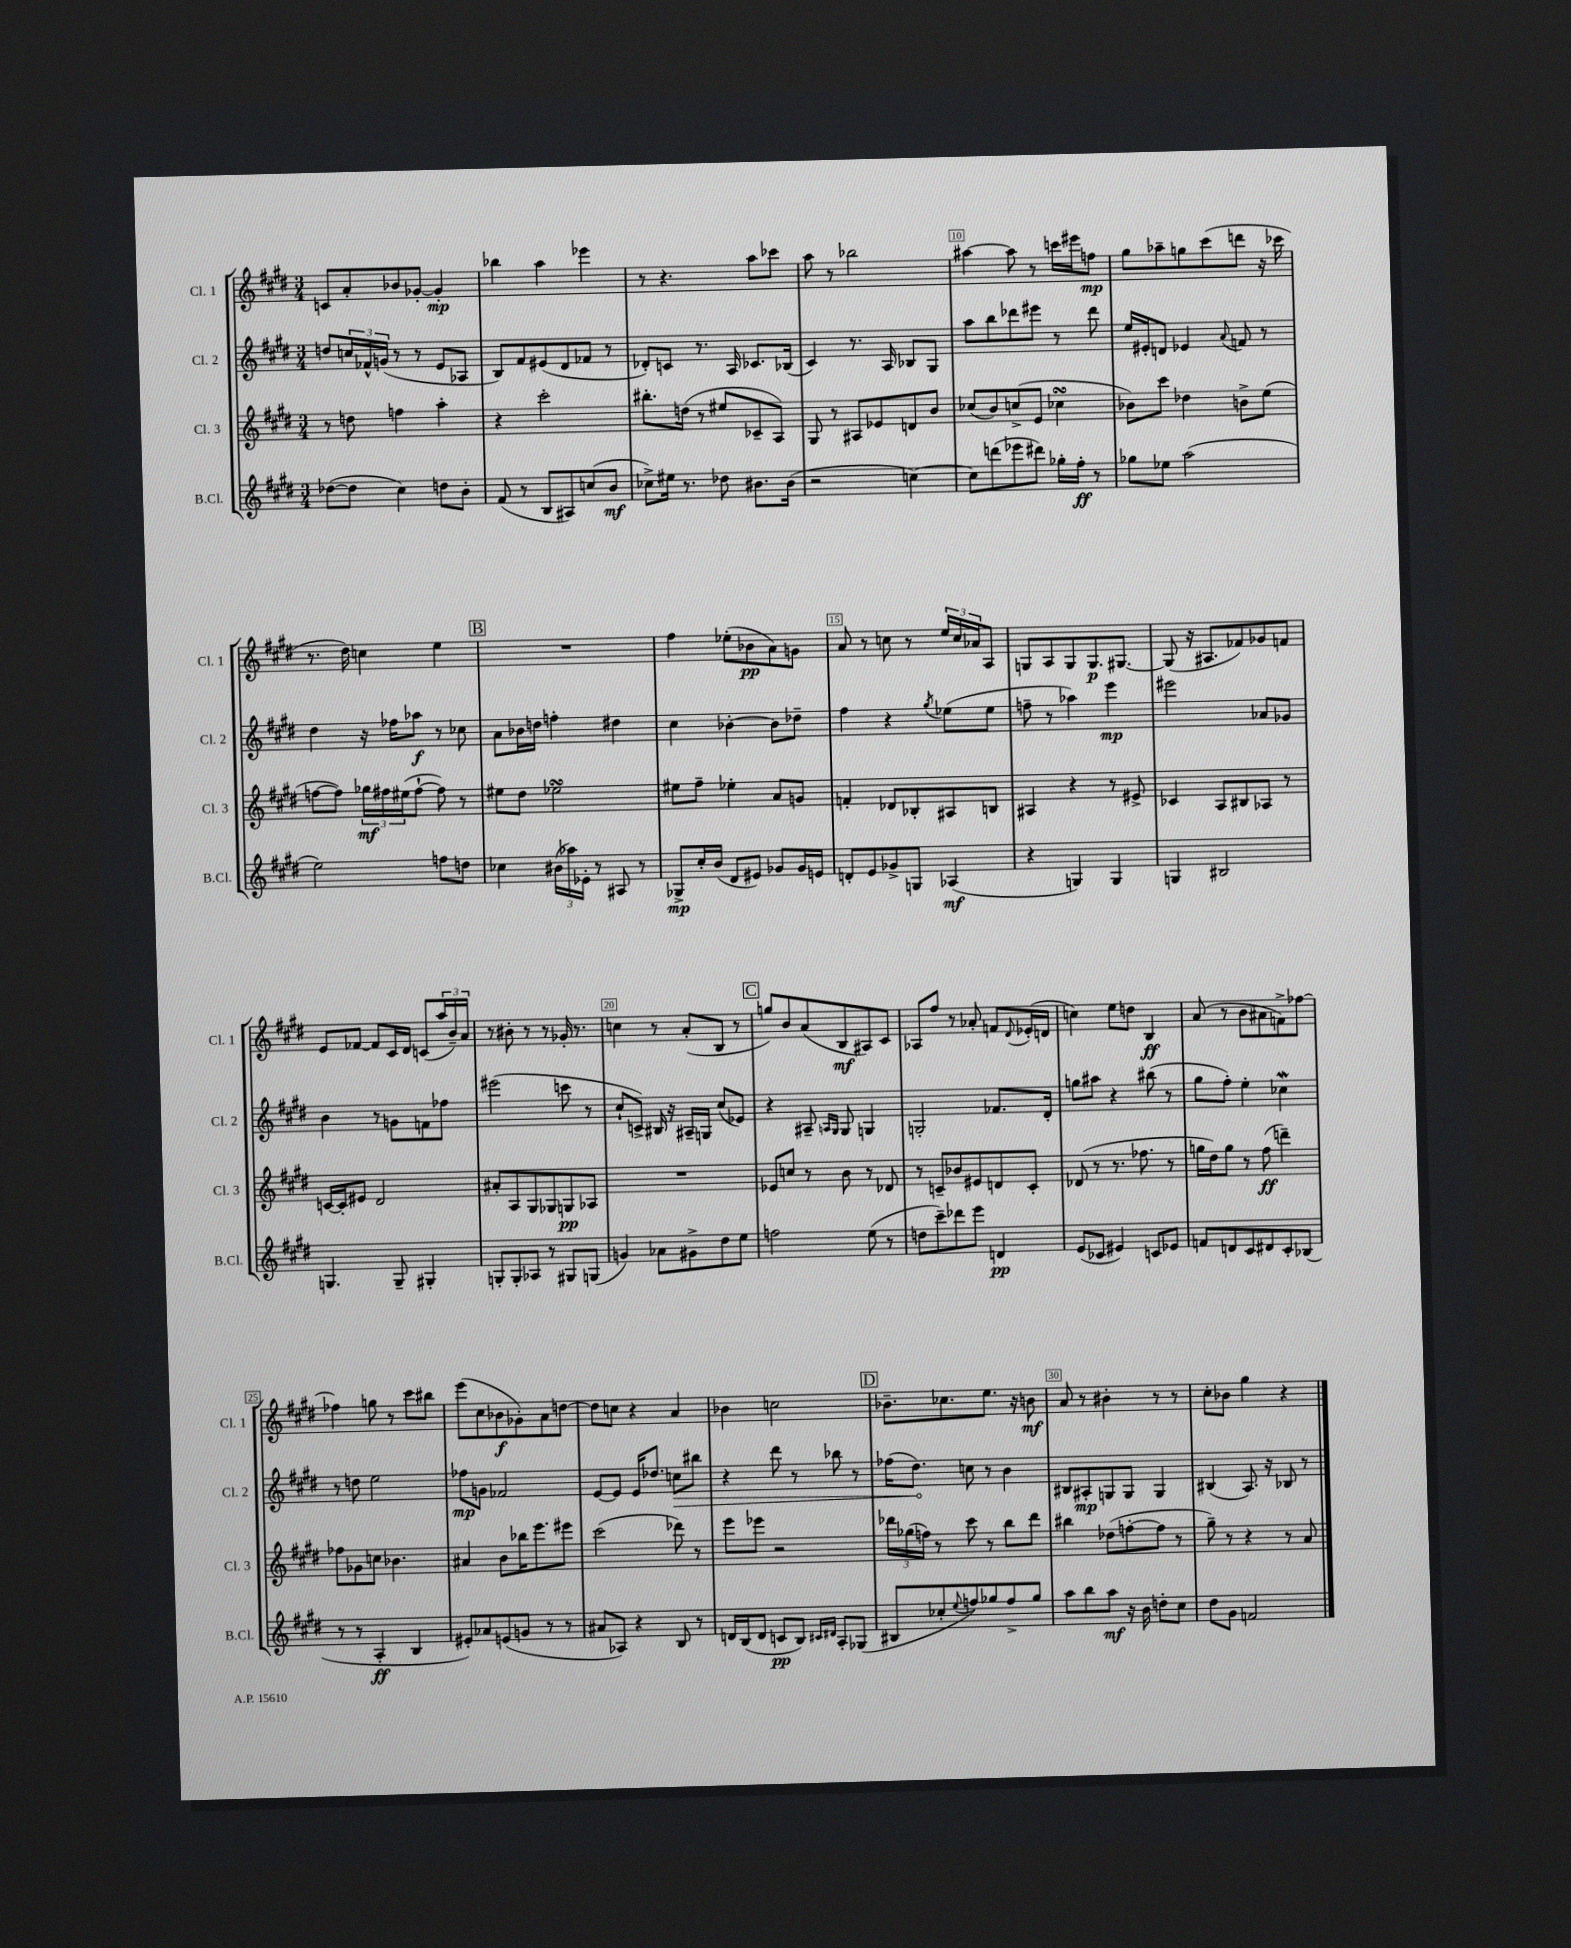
<<
\new StaffGroup <<
\new Staff = "s0" \with { instrumentName = "Cl. 1" shortInstrumentName = "Cl. 1" } {
    \clef treble \key e \major \numericTimeSignature \time 3/4
    c'8 a'8-. bes'8 ges'8~-. ges'4-.\mp |
    bes''4 a''4 ees'''4 |
    r8 r4. a''8 ces'''8 |
    a''8 r8 bes''2 |
    ais''4~ ais''8 r8 c'''16 eis'''16 f''8\mp |
    gis''8 aes''8-- g''8 cis'''8( d'''8 r16 ces'''16 |
    r8. dis''16) c''4 e''4 |
    \mark \markup { \box "B" } R2. |
    fis''4 ees''8-.( bes'8\pp a'8) g'8 |
    a'8 r8 c''8 r8 \tuplet 3/2 { e''16 c''16 aes'16 } a8 |
    g8 a8 g8 g8.\p gis8.~ |
    gis8( r16 ais8. fes'8) ges'8 f'8 |
    e'8 fes'8~ fes'8 cis'16 dis'16 c'8( \tuplet 3/2 { a''16 b'16--) a'16 } |
    r8 bis'8-. r8 r8 ges'16-. r8. |
    c''4 r8 a'8-.( b8 r8 |
    \mark \markup { \box "C" } g''8) b'8 a'8( b8\mf ais8) cis'8 |
    aes8 fis''8 r8 aes'8-. f'8 \appoggiatura { dis'8 } ees'16-.( d'16 |
    c''4) e''8 d''8 b4\ff |
    a'8( r8 b'8 ais'8 f'8->) fes''8~ |
    fes''4 g''8 r8 cis'''8 bis''8 |
    e'''8( cis''8 bes'8\f ges'8-.) a'8 d''8~ |
    d''8 c''8 r4 a'4 |
    bes'4 c''2 |
    \mark \markup { \box "D" } bes'8.-- ces''8. e''8. r16 b'8\mf |
    a'8 r8 bis'4-. r8 r8 |
    cis''8-. bes'8 gis''4 r4 \bar "|." |
}
\new Staff = "s1" \with { instrumentName = "Cl. 2" shortInstrumentName = "Cl. 2" } {
    \clef treble \key e \major \numericTimeSignature \time 3/4
    d''8 \tuplet 3/2 { c''16 fes'16-^ g'16( } r8 r8 e'8 aes8 |
    b8) fis'8 eis'8( dis'8 fes'8 r8 |
    des'8-.) c'8 r8. a16 ces'8. bes16( |
    cis'4) r8. a16 bes8 gis8 |
    a''8 b''8 des'''8 eis'''8 r8 des'''8 |
    e''16 eis'16-. d'8 ees'4 \appoggiatura { a'8 } f'8 r8 |
    dis''4 r16 fes''16 aes''8\f r8 ces''8 |
    \mark \markup { \box "B" } a'8 bes'16 d''16 f''4-. dis''4 |
    cis''4 bes'4~-. bes'8 des''8-- |
    fis''4 r4 \acciaccatura { gis''8 } ees''8( ees''8 |
    f''8-- r8 aes''4) e'''4\mp |
    eis'''2 aes'8 ges'8 |
    b'4 r8 g'8 f'8 fes''8 |
    eis'''2( c'''8 r8 |
    cis''8-! c'8->) bis16 r16 ais16-- g16 cis''8( ees'8) |
    \mark \markup { \box "C" } r4 ais8-- \grace { a16 gis16 } gis8 g4 |
    g2-. fes'8. dis'16-. |
    g''8 ais''8 r4 bis''8( r8 |
    gis''8 fis''8-.) e''4-. ces''4\mordent |
    r8 d''8 e''2 |
    fes''8\mp g'8 fes'2 |
    e'8~ e'8 e'16 des''8. \once \override Hairpin.circled-tip = ##t c''8\> bis''8 |
    r4 dis'''8 r8 bes''8 r8 |
    \mark \markup { \box "D" } fes''16( dis''8.\!) c''8 r8 b'4 |
    bis8 ais8-.\mp g8 g8 g4 |
    bis4( a8.) r16 bes8 r8 \bar "|." |
}
\new Staff = "s2" \with { instrumentName = "Cl. 3" shortInstrumentName = "Cl. 3" } {
    \clef treble \key e \major \numericTimeSignature \time 3/4
    r8 d''8 f''4 a''4-. |
    r4 cis'''2-. |
    bis''8.-. d''16( r8 eis''8 ces'8-- a8) |
    gis8 r8 ais8 ees'8 d'8 b'8 |
    ces''8( b'8) c''8->( e'8 ces''4\turn |
    bes'8) cis'''8 des''4 b'8-> e''8( |
    f''8~ f''8) \tuplet 3/2 { ges''16\mf fis''16 eis''16( } fis''8~-! fis''8) r8 |
    \mark \markup { \box "B" } eis''8 dis''8 ees''2\turn |
    eis''8 fis''8-- ees''4-. a'8 g'8 |
    f'4-. des'8 bes8-. ais8 b8 |
    ais4 r4 r8 eis'8-> |
    ces'4 a8 bis8 aes8 r8 |
    c'16~ c'16-. eis'8 dis'2 |
    ais'8-. a8 gis8 ges8 g8\pp aes8 |
    R2. |
    \mark \markup { \box "C" } ees'8 c''8 r8 b'8 r8 des'8 |
    r8 c'8-- bes'8 eis'8 d'8 c'8-. |
    des'8( r8 r8. fes''8. r8 |
    g''16 dis''16) g''8 r8 fis''8\ff( d'''4--) |
    fes''8 ges'8 c''8 bes'4. |
    ais'4 b'8 bes''16 e'''8. eis'''8 |
    cis'''2( des'''8) r8 |
    e'''8 ees'''8 r2 |
    \mark \markup { \box "D" } \tuplet 3/2 { des'''16 ges''16( f''16) } r8 cis'''8 r8 b''8 des'''8 |
    bis''4 des''8( f''8~-. f''8 r8 |
    gis''8--) r8 r4 r8 a'8 \bar "|." |
}
\new Staff = "s3" \with { instrumentName = "B.Cl." shortInstrumentName = "B.Cl." } {
    \clef treble \key e \major \numericTimeSignature \time 3/4
    des''8~( des''8 cis''4) d''8 b'8-. |
    fis'8( r8 b8 ais8) c''8( b'8\mf |
    ces''8->) eis''16 r8. des''8 bis'8. bis'16( |
    r2 c''4~) |
    c''8 d'''8( ees'''8 dis'''8) ges''16-. fis''16-.\ff r8 |
    ges''8 ees''8 a''2( |
    e''2) f''8 d''8 |
    \mark \markup { \box "B" } ces''4 \tuplet 3/2 { bis'16( aes''16) ees'16-. } r8 ais8 r8 |
    ges8->\mp cis''16-. b'16( dis'8 eis'8) ges'8 ges'16 e'16 |
    d'8-. e'8 ges'8-> g8 aes4\mf( |
    r4 g4) g4 |
    g4 bis2 |
    g4. g8-- gis4-. |
    g8-. g8-. aes8 r8 gis8 g8( |
    g'4) aes'8 gis'8-> dis''8 e''8 |
    \mark \markup { \box "C" } f''2 e''8( r8 |
    d''8 cis'''8--) des'''8 e'''8 d'4\pp |
    e'8( ces'8 eis'4) c'8 ees'8 |
    f'8 d'8 cis'8 dis'8 cis'8-. bes8( |
    r8 r8 a4-.\ff b4 |
    eis'8-.) aes'8 e'8( g'8 r8 r8 |
    ais'8 aes8) r4 b8 r8 |
    d'16 b16( d'8 c'8\pp b8) \grace { cis'16 dis'16 } a8-. ges8( |
    \mark \markup { \box "D" } bis8 ces''8-. \appoggiatura { e''8 } f''8) ges''8 f''8-> ges''8 |
    a''8 b''8 a''8\mf r16 b'16 d''8-. cis''8 |
    dis''8 gis'8 f'2 \bar "|." |
}
>>
>>
\layout { \context { \Score currentBarNumber = #6 \override BarNumber.break-visibility = ##(#f #t #t) barNumberVisibility = #(every-nth-bar-number-visible 5) \override BarNumber.stencil = #(make-stencil-boxer 0.1 0.3 ly:text-interface::print) } }
